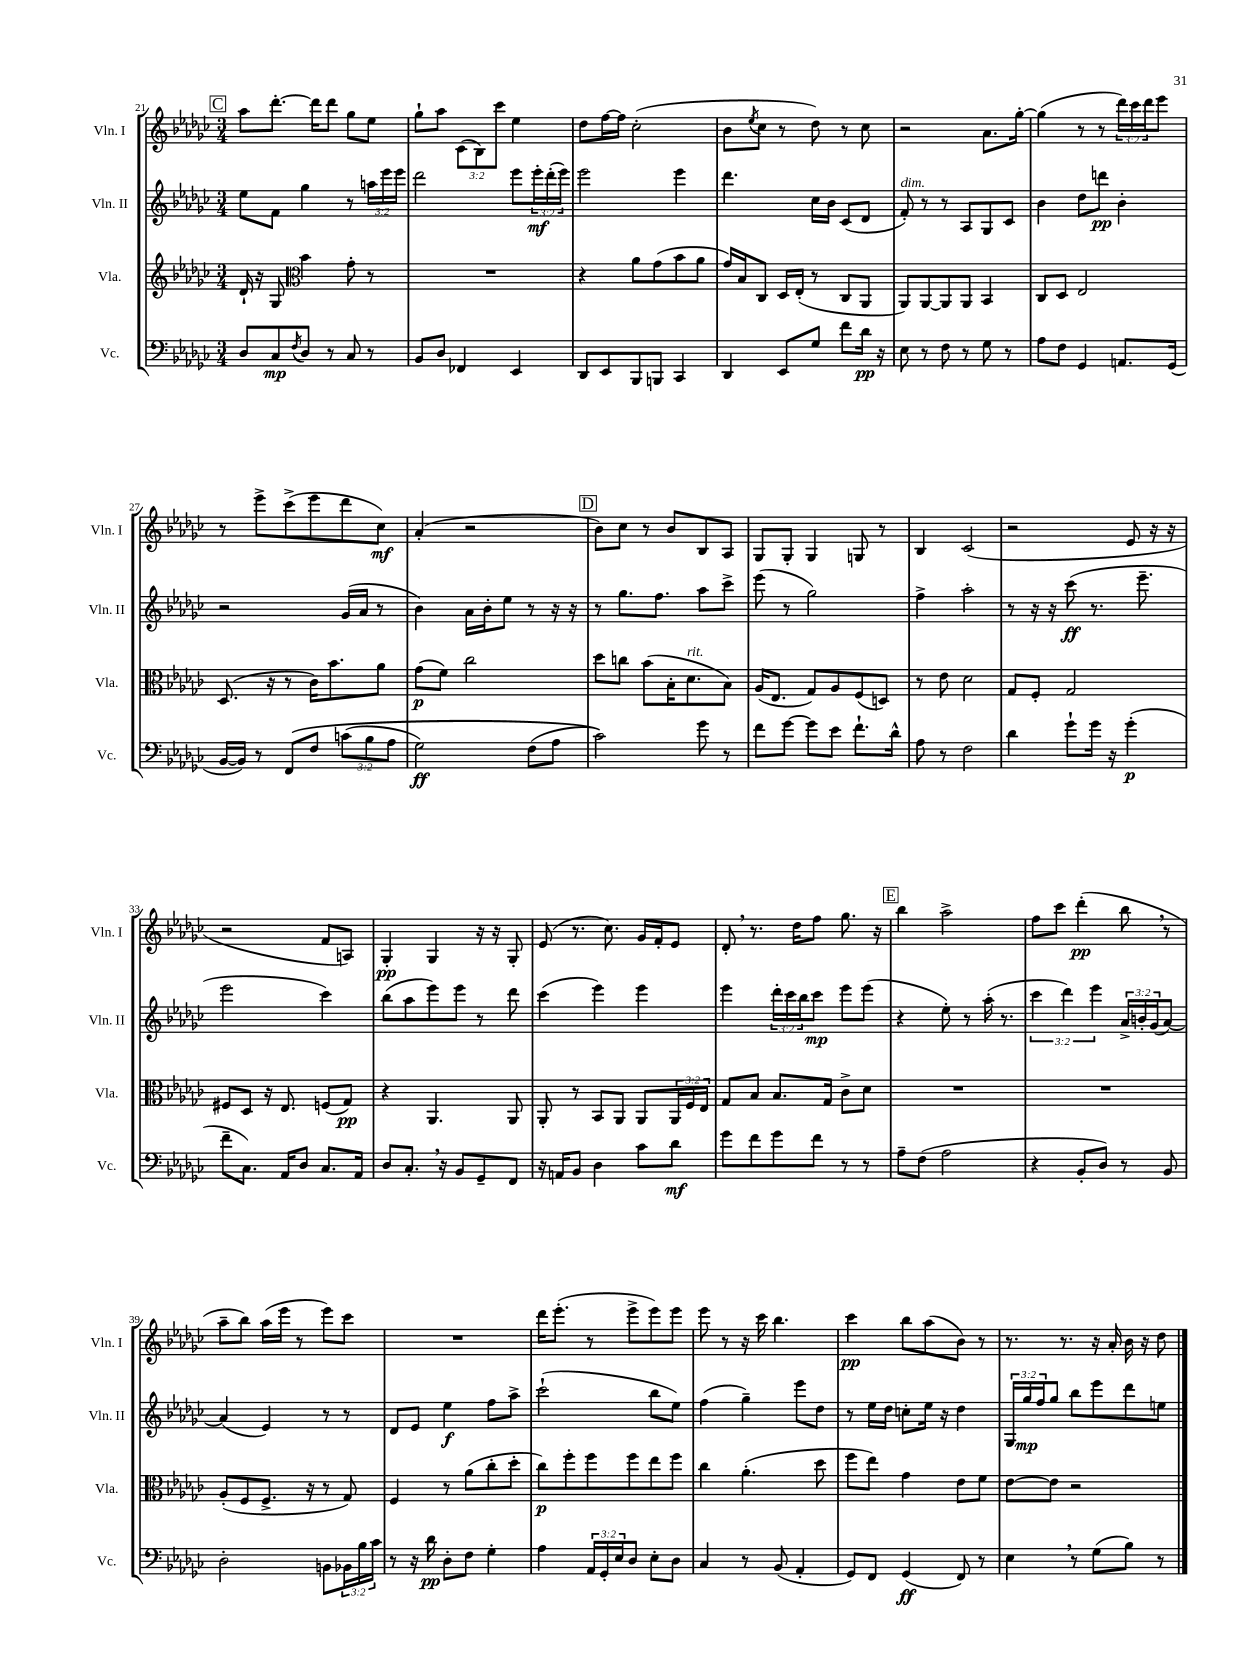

**kern	**kern	**kern	**kern
*staff4	*staff3	*staff2	*staff1
*clefF4	*clefG2	*clefG2	*clefG2
*k[b-e-a-d-g-c-]	*k[b-e-a-d-g-c-]	*k[b-e-a-d-g-c-]	*k[b-e-a-d-g-c-]
*M3/4	*M3/4	*M3/4	*M3/4
8D-	16d-`	8ee-	8aa-
.	16r	.	.
8C-	8G-	8f	[8.ddd-'
*	*clefC3	*	*
8qF	.	.	.
8D-	4b-	4gg-	.
.	.	.	16ddd-]
8r	.	.	8ddd-
8C-	8g-'	8r	8gg-
8r	8r	24aa	8ee-
.	.	24eee-	.
.	.	24eee-	.
=	=	=	=
8BB-	2.r	2ddd-	8gg-`
8D-	.	.	8aa-
4FF-	.	.	(12c-
.	.	.	12B-)
.	.	.	12ccc-
4EE-	.	8eee-	4ee-
.	.	24eee-'	.
.	.	(24ddd-'	.
.	.	24eee-)	.
=	=	=	=
8DD-	4r	2eee-	8dd-
8EE-	.	.	[16ff
.	.	.	16ff]
8BBB-	8a-	.	(2cc-'
8BBB	(8g-	.	.
4CC-	8b-	4eee-	.
.	8a-	.	.
=	=	=	=
4DD-	16g-)	4.ddd-	8b-
.	16B-	.	.
.	.	.	8qee-
.	8C-	.	8cc-
8EE-	16D-	.	8r
.	(16E-'	.	.
8G-	8r	16cc-	8dd-)
.	.	16b-	.
8f	8C-	(8c-	8r
16d-	8AA-	8d-	8cc-
16r	.	.	.
=	=	=	=
8E-	8AA-)	8f')	2r
8r	[8AA-	8r	.
8F	8AA-]	8r	.
8r	8AA-	8A-	.
8G-	4BB-	8G-	8.a-
8r	.	8c-	.
.	.	.	[16gg-'
=	=	=	=
8A-	8C-	4b-	(4gg-]
8F	8D-	.	.
4GG-	2E-	8dd-	8r
.	.	8ddd	8r
8.AA	.	4b-'	24ddd-)
.	.	.	24ccc-
.	.	.	24ddd-
.	.	.	8eee-
(16GG-	.	.	.
=	=	=	=
[16BB-	(8.D-	2r	8r
16BB-])	.	.	.
8r	.	.	8eee-^
.	16r	.	.
&(8FF	8r	.	(8ccc-^
8F	16c-)	.	8eee-
.	8.b-	.	.
(12c	.	(16g-	8ddd-
.	.	16a-	.
12B-	.	.	.
.	8a-	8r	8cc-)
12A-	.	.	.
=	=	=	=
2G-)	(8g-	4b-)	(4a-'
.	8f)	.	.
.	2cc-	16a-	2r
.	.	16b-'	.
.	.	8ee-	.
(8F	.	8r	.
8A-	.	16r	.
.	.	16r	.
=	=	=	=
2c-)&)	8dd-	8r	8b-)
.	8cc	8.gg-	8cc-
.	(8b-	.	8r
.	.	8.ff	.
.	16B-'	.	8b-
.	8.d-	.	.
8g-	.	8aa-	8B-
8r	8B-)	8ccc-^	8A-
=	=	=	=
8f	(16A-	(8eee-	8G-
.	8.E-	.	.
[8g-	.	8r	8G-'
8g-]	8G-)	2gg-)	4G-
8e-	8A-	.	.
8.f`	(8F	.	8G
.	8D)	.	8r
16d-^^	.	.	.
=	=	=	=
8A-	8r	4ff^	4B-
8r	8e-	.	.
2F	2d-	2aa-'	(2c-
=	=	=	=
4d-	8G-	8r	2r
.	8F'	16r	.
.	.	16r	.
8g-`	2G-	(8ccc-	.
16g-	.	8.r	.
16r	.	.	.
(4g-'	.	.	8e-
.	.	8.eee-~	.
.	.	.	16r
.	.	.	16r
=	=	=	=
8f~	8F#	2eee-	2r
8.C-)	8D-	.	.
.	16r	.	.
16AA-	8.E-	.	.
8D-	.	.	.
8.C-	(8F	4ccc-)	8f
.	8G-)	.	8A)
16AA-	.	.	.
=	=	=	=
8D-	4r	(8bb-	4G-'
8.C-'	.	8aa-	.
.	4.AA-	8eee-)	4G-
16r	.	.	.
8BB-	.	8eee-	.
8GG-~	.	8r	16r
.	.	.	16r
8FF	8AA-	8ddd-	8G-'
=	=	=	=
16r	8AA-'	(4ccc-	(8e-
16AA	.	.	.
8BB-	8r	.	8.r
4D-	8BB-	4eee-)	.
.	.	.	8.cc-)
.	8AA-	.	.
8c-	8AA-	4eee-	16g-
.	.	.	16f'
8d-	24AA-	.	8e-
.	24F	.	.
.	24E-	.	.
=	=	=	=
8g-	8G-	4eee-	8d-'
8f	8B-	.	8.r
8g-	8.B-	24ddd-'	.
.	.	24ccc-	.
.	.	.	16dd-
.	.	24bb-	.
8f	.	8ccc-	8ff
.	16G-	.	.
8r	8c-^	8eee-	8.gg-
8r	8d-	(8eee-	.
.	.	.	16r
=	=	=	=
8A-~	2.r	4r	4bb-
(8F	.	.	.
2A-	.	8ee-')	2aa-^
.	.	8r	.
.	.	(16aa-'	.
.	.	8.r	.
=	=	=	=
4r	2.r	6ccc-	8ff
.	.	.	8ccc-
.	.	6ddd-)	.
8BB-'	.	.	(4ddd-'
.	.	6eee-	.
8D-)	.	.	.
8r	.	24a-^	8bb-
.	.	24b'	.
.	.	(24g-	.
8BB-	.	[8a-)	8r
=	=	=	=
2D-'	(8A-'	(4a-]	8aa-~
.	8F	.	8bb-)
.	8.F^	4e-)	(16aa-
.	.	.	16eee-
.	.	.	8r
.	16r	.	.
8BB	8r	8r	8eee-)
24BB-	8G-)	8r	8ccc-
24B-	.	.	.
24c-	.	.	.
=	=	=	=
8r	4F	8d-	2.r
16r	.	8e-	.
16d-	.	.	.
8D-'	8r	4ee-	.
8F	(8a-	.	.
4G-'	8cc-'	8ff	.
.	8dd-'	8aa-^	.
=	=	=	=
4A-	8cc-)	(2ccc-`	16ddd-
.	.	.	(8.eee-'
.	8ff'	.	.
24AA-	8ff	.	8r
24GG-'	.	.	.
24E-	.	.	.
8D-	8ff	.	8eee-^
8E-'	8ee-	8bb-	8eee-)
8D-	8ff	8ee-)	8eee-
=	=	=	=
4C-	4cc-	(4ff	8eee-
.	.	.	8r
8r	(4.a-'	4gg-~)	16r
.	.	.	16ccc-
(8BB-	.	.	4.bb-
4AA-'	.	8eee-	.
.	8dd-	8dd-	.
=	=	=	=
8GG-)	8ff	8r	4ccc-
8FF	8ee-)	16ee-	.
.	.	16dd-	.
(4GG-	4g-	8cc'	8bb-
.	.	16ee-	(8aa-
.	.	16r	.
8FF)	8e-	4dd-	8b-)
8r	8f	.	8r
=	=	=	=
4E-	[8e-	24G-	8.r
.	.	24gg-	.
.	.	24ff	.
.	8e-]	8gg-	.
.	.	.	8.r
8r	2r	8bb-	.
(8G-	.	8eee-	16r
.	.	.	16a-'
8B-)	.	8ddd-	16b-
.	.	.	16r
8r	.	8ee	8dd-
==	==	==	==
*-	*-	*-	*-
